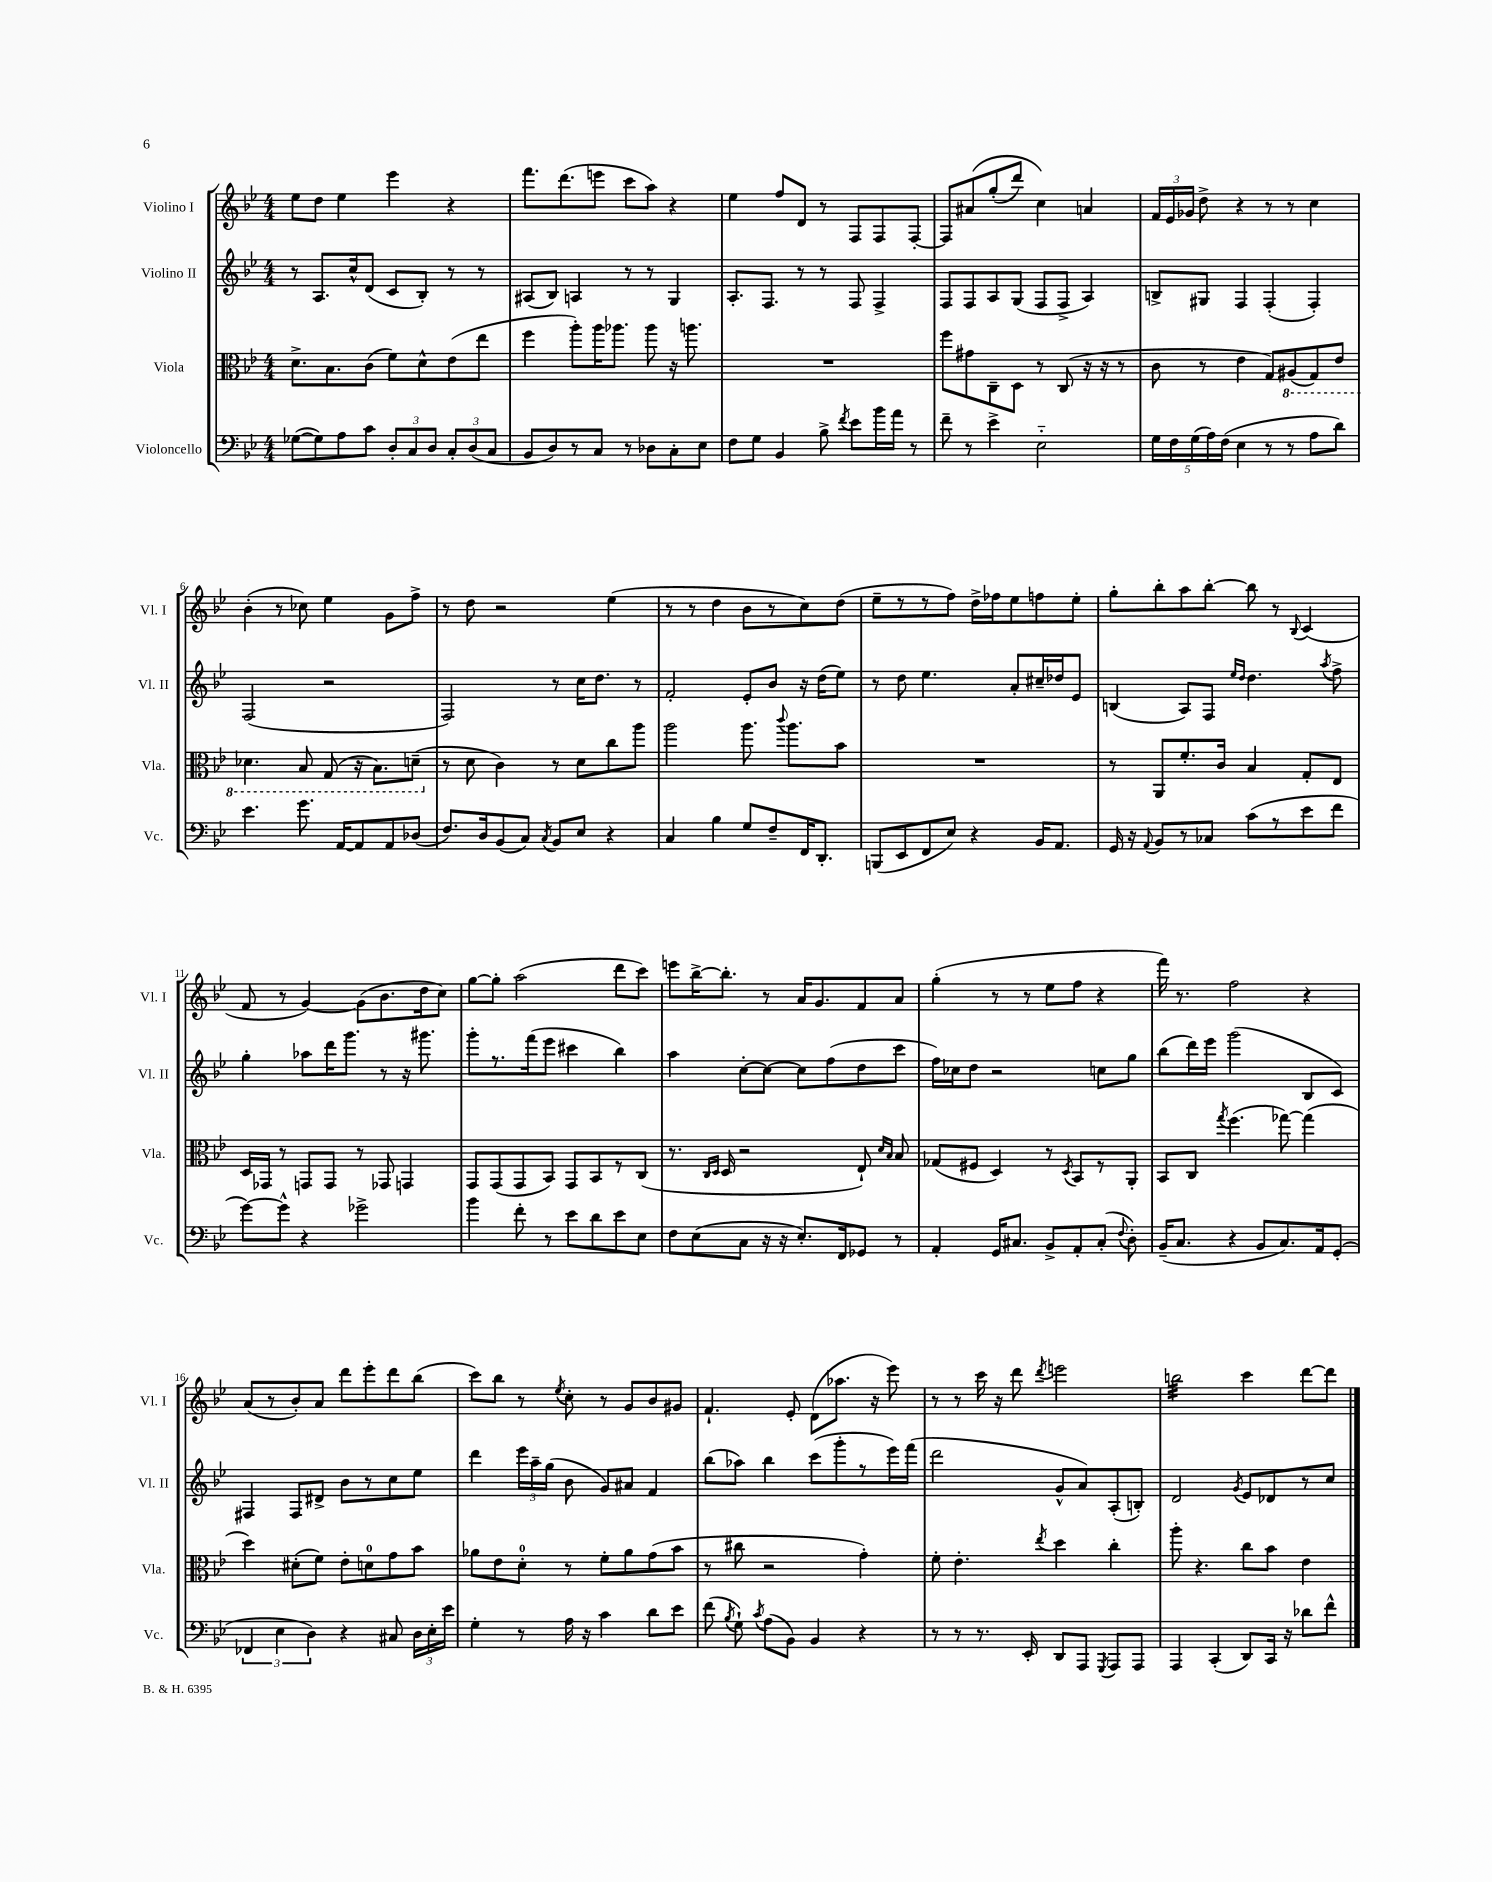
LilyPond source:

<<
\new StaffGroup <<
\new Staff = "s0" \with { instrumentName = "Violino I" shortInstrumentName = "Vl. I" } {
    \clef treble \key bes \major \numericTimeSignature \time 4/4
    \autoBeamOff ees''8[ d''8] ees''4 ees'''4 r4 |
    f'''8.[ d'''8.( e'''8] c'''8[ a''8]) r4 |
    ees''4 f''8[ d'8] r8 f8[ f8 f8]~-. |
    f8[ ais'8\( g''8-.( d'''8]) c''4\) a'4 |
    \tuplet 3/2 { f'16[ ees'16 ges'16] } d''8-> r4 r8 r8 c''4 |
    bes'4-.( r8 ces''8) ees''4 g'8[ f''8]-> |
    r8 d''8 r2 ees''4( |
    r8 r8 d''4 bes'8[ r8 c''8) d''8]( |
    ees''8[-- r8 r8 f''8]) d''16[-> fes''16 ees''8 f''8 ees''8]-. |
    g''8[-. bes''8-. a''8 bes''8]~-. bes''8 r8 \appoggiatura { bes8 } c'4( |
    f'8 r8 g'4~) g'8[( bes'8. d''16 c''8]) |
    g''8[~ g''8]-. a''2( d'''8[ c'''8]) |
    e'''8[ bes''16~-> bes''8.]-. r8 a'16[ g'8. f'8 a'8] |
    g''4-.( r8 r8 ees''8[ f''8] r4 |
    f'''16) r8. f''2 r4 |
    a'8[( r8 bes'8-.) a'8] d'''8[ ees'''8-. d'''8 bes''8]( |
    c'''8[) bes''8] r8 \acciaccatura { ees''8 } c''8-. r8 g'8[ bes'8 gis'8] |
    f'4.-! ees'8-. d'8[( aes''8.] r16 ees'''8) |
    r8 r8 c'''16 r16 d'''8 \acciaccatura { d'''8 } e'''2 |
    b''2:32 c'''4 d'''8[~ d'''8] \bar "|." |
}
\new Staff = "s1" \with { instrumentName = "Violino II" shortInstrumentName = "Vl. II" } {
    \clef treble \key bes \major \numericTimeSignature \time 4/4
    \autoBeamOff r8 a8.[ c''16-^ d'8]( c'8[ bes8]-.) r8 r8 |
    ais8[( bes8]) a4 r8 r8 g4 |
    a8.[-. f8.] r8 r8 f8 f4-> |
    f8[ f8 a8 g8]( f8[ f8]-> a4) |
    b8[-> gis8] f4 f4-.( f4-.) |
    f2( r2 |
    f2) r8 c''16[ d''8.] r8 |
    f'2-. ees'8[-. bes'8] r16 d''16[( ees''8]) |
    r8 d''8 ees''4. a'8[-. cis''16-- des''16 ees'8] |
    b4( a8[) f8] \grace { ees''16[ d''16] } d''4. \acciaccatura { a''8 } f''8-> |
    g''4-. aes''8[ d'''16 g'''8.] r8 r16 gis'''8. |
    g'''8[-. r8. f'''16( ees'''8] cis'''4 bes''4) |
    a''4 c''8[~-. c''8]~ c''8[ f''8( d''8 c'''8] |
    f''16[) ces''16 d''8] r2 c''8[ g''8] |
    bes''8[( d'''16) ees'''16] g'''2( bes8[ c'8]) |
    fis4 fis8[ dis'8]-> bes'8[ r8 c''8 ees''8] |
    d'''4 \tuplet 3/2 { ees'''16[ a''16-- g''16]( } bes'8 g'8[) ais'8] f'4 |
    bes''8[( aes''8]) bes''4 c'''8[( g'''8-. r8 ees'''16) f'''16]( |
    d'''2 g'8[-^ a'8) a8-.( b8]-.) |
    d'2 \acciaccatura { g'8 } ees'8[ des'8 r8 c''8] \bar "|." |
}
\new Staff = "s2" \with { instrumentName = "Viola" shortInstrumentName = "Vla." } {
    \clef alto \key bes \major \numericTimeSignature \time 4/4
    \autoBeamOff d'8.[-> bes8. c'8]( f'8[) d'8-^ ees'8( ees''8] |
    f''4 a''8[-.) a''16 aes''8.] aes''8 r16 a''8. |
    R1 |
    f''8[ gis'8 c8-- d8] r8 c8( r16 r16 r8 |
    c'8 r8 ees'4 g8[) \ottava #-1 ais,8( g,8) ees8] |
    des4. bes,8 g,8( r16 bes,8.[) d8]--( \ottava #0 |
    r8 d'8 c'4) r8 d'8[ c''8 a''8] |
    a''2 a''8. \appoggiatura { c'''8 } a''8.[ bes'8] |
    R1 |
    r8 a,8[ f'8.-. c'16] bes4 g8[-. ees8] |
    d16[ ges,16] r8 g,8[ g,8] r8 ges,8 g,4 |
    g,8[ g,8( g,8 bes,8]) g,8[ bes,8 r8 c8]( |
    r8. \grace { c16[ d16] } d16 r2 ees8-!) \grace { d'16[ bes16] } bes8 |
    ges8[( fis8] d4) r8 \acciaccatura { d8 } bes,8[ r8 a,8]-. |
    bes,8[ c8] \acciaccatura { g''8 } f''4.( ges''8~) ges''4( |
    d''4) dis'8[-.( f'8]) ees'8[-. d'8-0 g'8 bes'8] |
    aes'8[ ees'8 d'8]-0-. r8 f'8[-. aes'8 g'8( bes'8] |
    r8 cis''8 r2 g'4-.) |
    f'8-. ees'4.-. \acciaccatura { ees''8 } d''4 c''4-. |
    a''8-. r4. c''8[ bes'8] ees'4 \bar "|." |
}
\new Staff = "s3" \with { instrumentName = "Violoncello" shortInstrumentName = "Vc." } {
    \clef bass \key bes \major \numericTimeSignature \time 4/4
    \autoBeamOff ges8[~( ges8) a8 c'8] \tuplet 3/2 { d8[-. c8 d8] } \tuplet 3/2 { c8[-. d8( c8] } |
    bes,8[ d8) r8 c8] r8 des8[ c8-. ees8] |
    f8[ g8] bes,4 bes8-> \acciaccatura { f'8 } ees'8[ bes'16 a'16] r8 |
    f'8-- r8 ees'4-> ees2-_ |
    \tuplet 5/4 { g16[ f16 g16( a16) f16]( } ees4 r8 r8 a8[ d'8]) |
    ees'4. g'8. a,16[~ a,8 a,8 des8]( |
    f8.[) d16 bes,8( c8]) \acciaccatura { c8 } bes,8[ ees8] r4 |
    c4 bes4 g8[ f8-- f,16 d,8.]-. |
    b,,8[( ees,8 f,8 ees8]) r4 bes,16[ a,8.] |
    g,16 r16 \appoggiatura { a,8 } bes,8[ r8 ces8] c'8[( r8 ees'8 f'8] |
    g'8[~) g'8]-^ r4 ges'2-> |
    bes'4 f'8-. r8 ees'8[ d'8 ees'8 ees8] |
    f8[ ees8( c8] r16 r16 ees8.[-.) f,16 ges,8] r8 |
    a,4-. g,16[ cis8.] bes,8[-> a,8-. cis8]-.( \appoggiatura { f8 } d8-.) |
    bes,16[--( c8.] r4 bes,8[ c8.) a,16 g,8]-.( |
    \tuplet 3/2 { fes,4 ees4 d4) } r4 cis8 \tuplet 3/2 { d16[ ees16-. ees'16] } |
    g4-. r8 a16 r16 c'4 d'8[ ees'8] |
    f'8( \acciaccatura { bes8 } g8-!) \acciaccatura { c'8 } a8[( bes,8]) bes,4 r4 |
    r8 r8 r8. ees,16-. d,8[ a,,8] \acciaccatura { g,,8 } a,,8[ a,,8] |
    a,,4 c,4-.( d,8[) c,16] r16 des'8[ f'8]-^ \bar "|." |
}
>>
>>
